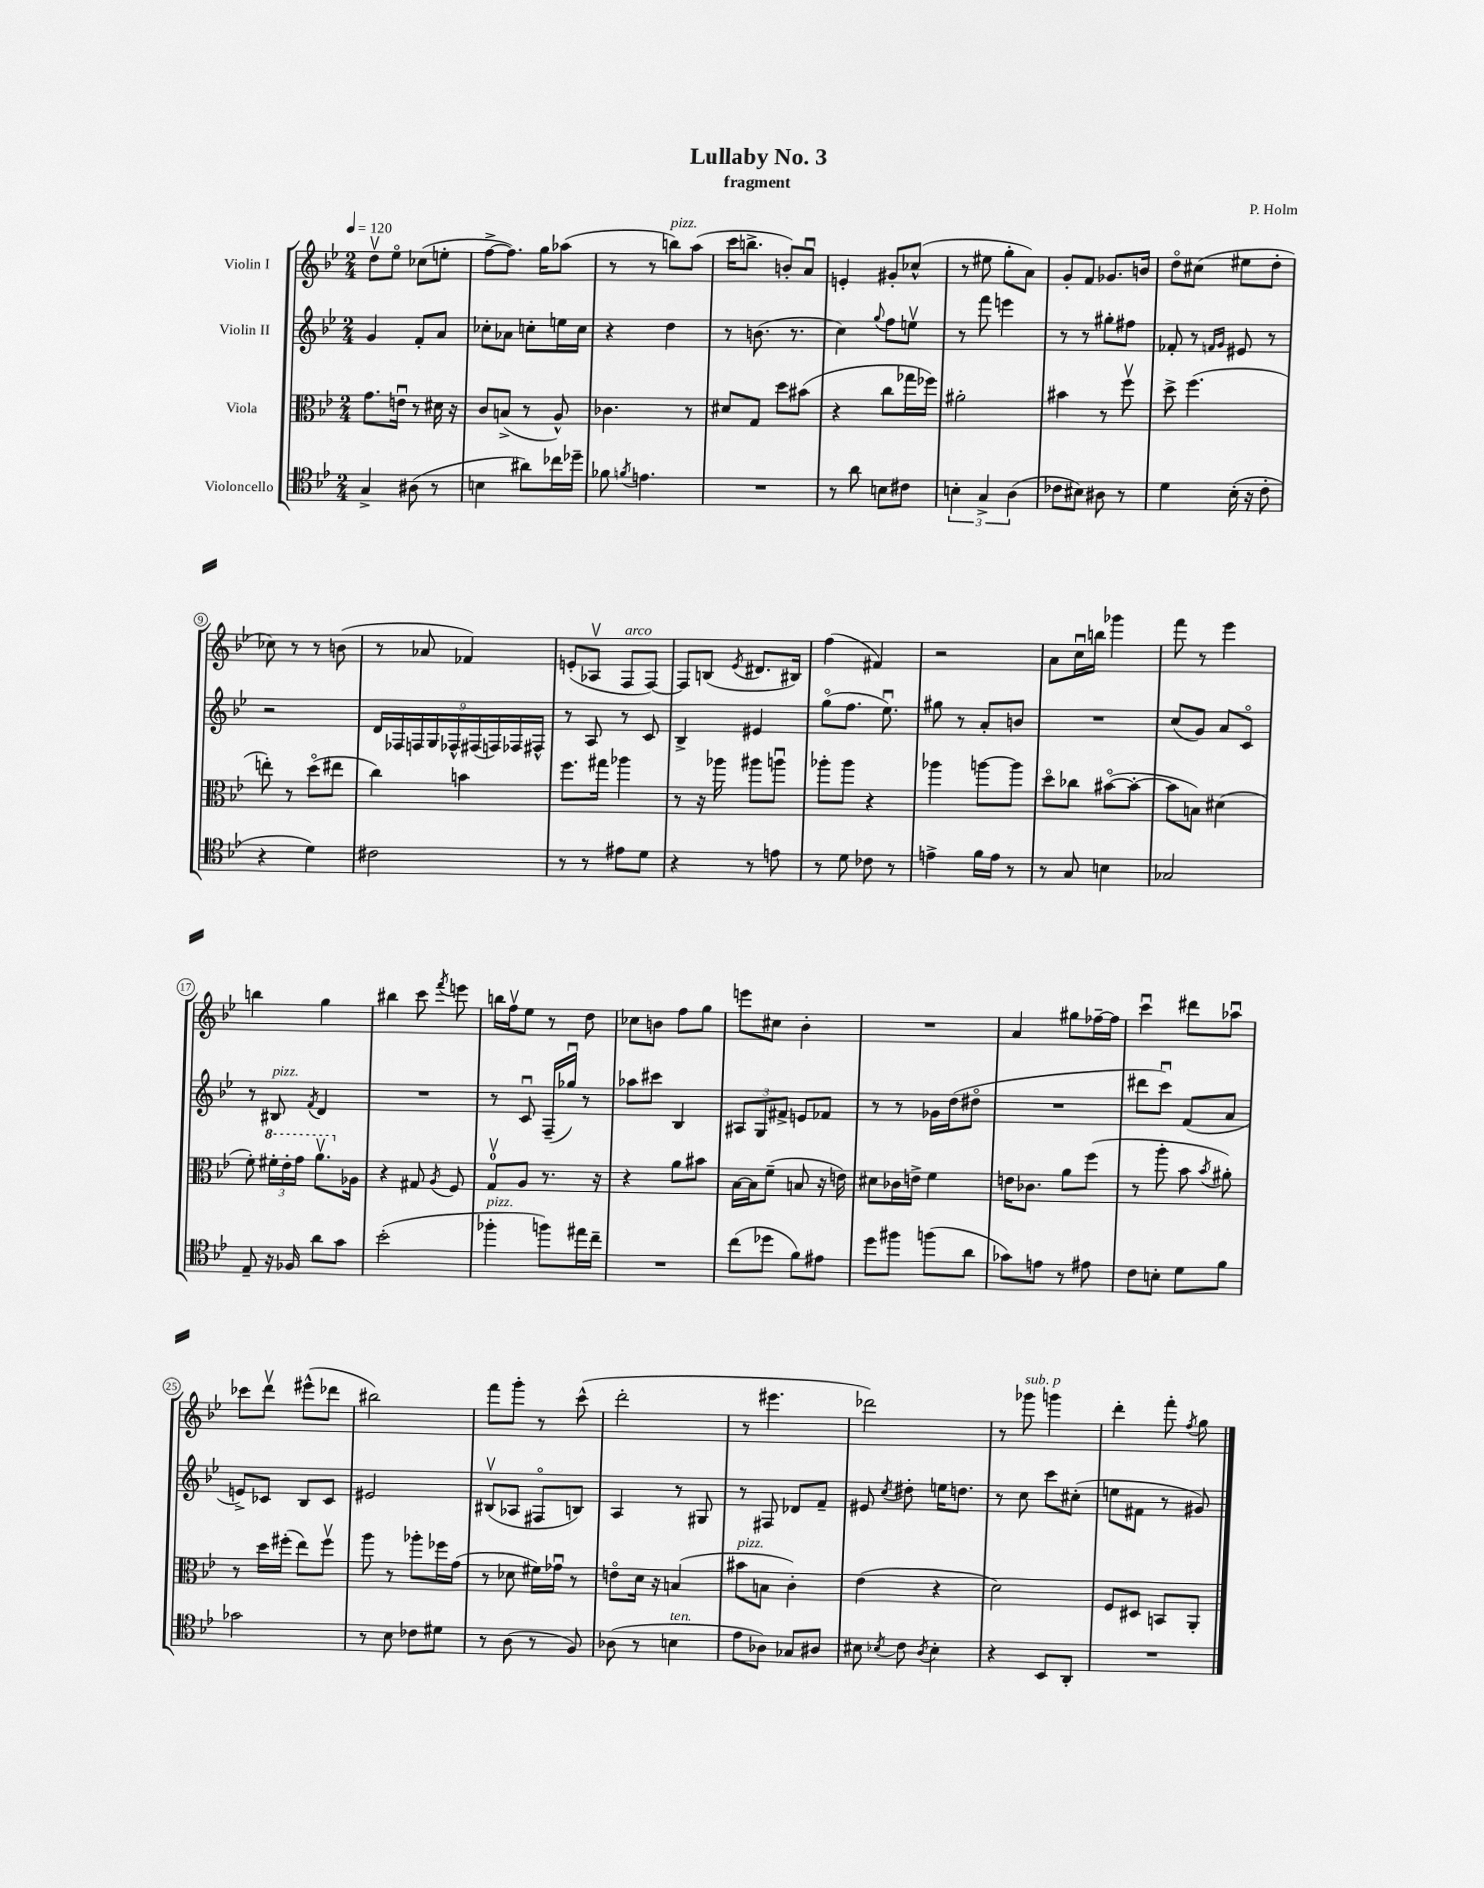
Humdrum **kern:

**kern	**kern	**kern	**kern
*staff4	*staff3	*staff2	*staff1
*clefC4	*clefC3	*clefG2	*clefG2
*k[b-e-]	*k[b-e-]	*k[b-e-]	*k[b-e-]
*M2/4	*M2/4	*M2/4	*M2/4
*MM120	*MM120	*MM120	*MM120
4G^	8.g	4g	8ddv
.	.	.	8ee-o
.	16eu	.	.
(8A#	8r	8f'	(8cc-
8r	16d#	8a	8ee'
.	16r	.	.
=	=	=	=
4B	8c	8cc-'	[8ff^
.	(8B^	8a-	8.ff])
8a#)	8r	8cc'	.
.	.	.	16gg
16cc-	8A^^)	16ee	(8aa-
16dd-~	.	16cc	.
=	=	=	=
8f-	4.c-	4r	8r
8qf	.	.	.
4.e	.	.	8r
.	.	4dd	8bb)
.	8r	.	(8aa
=	=	=	=
2r	8d#	8r	16ccc
.	.	.	8.bb^
.	8G	(8.b	.
.	8dd	.	8b')
.	.	8.r	.
.	(8b#	.	8au
=	=	=	=
8r	4r	4cc)	4e'
8a	.	.	.
.	.	8qqgg	.
8B	8cc	8ff	8g#'
8c#	16gg-	8eev	(8cc-^^
.	16ff-)	.	.
=	=	=	=
6B'	2a#'	8r	8r
.	.	8fff	8ee#
6G^	.	.	.
.	.	4eee	8gg'
(6A	.	.	.
.	.	.	8a)
=	=	=	=
8c-	4b#	8r	8g'
8B#)	.	8r	8f
8A#	8r	8gg#'	8.g-
8r	8ffv	8ff#	.
.	.	.	16b
=	=	=	=
4d	8dd^	8f-'	8ddo
.	(4.ff	8r	(8cc#
.	.	16qqf	.
.	.	16qqg	.
(16B-'	.	8e#	8ee#
16r	.	.	.
8c'	.	8r	8dd'
=	=	=	=
4r	8ee')	2r	8cc-)
.	8r	.	8r
4d)	(8ddo	.	8r
.	8ee#	.	(8b
=	=	=	=
2c#	4cc)	18d	8r
.	.	18F-	.
.	.	18F	.
.	.	.	8a-
.	.	18G	.
.	.	18F-^^	.
.	4b	.	4f-)
.	.	(18F#	.
.	.	18F)	.
.	.	18F-	.
.	.	18F#^^	.
=	=	=	=
8r	8.ff	8r	(8e'
8r	.	8A	8A-v
.	16gg#	.	.
8e#	4aa-	8r	8F
8d	.	8c	[8F)
=	=	=	=
4r	8r	4B-^	8F]
.	16r	.	(8B
.	16aa-	.	.
.	.	.	8qe-
8r	8aa#	4e#	8.d#
8e	8aau	.	.
.	.	.	16B#)
=	=	=	=
8r	8aa-'	(8ggo	(4ff
8d	8aa-	8.ff	.
8c-	4r	.	4f#)
.	.	8.ee-u)	.
8r	.	.	.
=	=	=	=
4e^	4aa-	8gg#	2r
.	.	8r	.
16f	[8aa	8a'	.
16e	.	.	.
8r	8aa]	8b	.
=	=	=	=
8r	8ddo	2r	8a
8G	8cc-	.	16ccu
.	.	.	16bb
4B	([8b#o	.	4ggg-
.	8b#'_	.	.
=	=	=	=
2G-	8b#]	(8cc	8fff
.	8B)	8g)	8r
.	(4d#	8a	4eee-
.	.	8co	.
=	=	=	=
8E-~	8f')	8r	4bb
16r	24ff#'	8B#	.
.	24ee-'	.	.
16F-	.	.	.
.	24gg	.	.
.	.	8qf	.
8a	8.aav	4d	4gg
8g	.	.	.
.	16A-	.	.
=	=	=	=
(2b-'	4r	2r	4bb#
.	8G#	.	8ccc
.	8qA	.	8qfff
.	8F	.	8eee
=	=	=	=
4ff-'	8Gv	8r	16bb
.	.	.	16ffv
.	8A	8cu	8ee-
8ff)	8.r	(16F~	8r
.	.	16gg-u)	.
16ee#	.	8r	8dd
16cc~	16r	.	.
=	=	=	=
2r	4r	8aa-	8cc-
.	.	8ccc#	8b
.	8a	4B-	8ff
.	8b#	.	8gg
=	=	=	=
(8cc	[16B-	12A#	8eee
.	16B-]	.	.
.	.	12G	.
8dd-	(8f~	.	8cc#
.	.	12f#^	.
8f)	8B	8e	4b-'
8e#	16r	8f-	.
.	16e)	.	.
=	=	=	=
8dd	8d#	8r	2r
8ff#	16c-	8r	.
.	16e^	.	.
(8ff	4f	16g-	.
.	.	(16dd	.
8a	.	8dd#o	.
=	=	=	=
8g-)	16e	2r	4a
.	8.c-	.	.
8e	.	.	.
8r	8a	.	8gg#
8e#	(8ff	.	[16ff-~
.	.	.	16ff-]
=	=	=	=
8c	8r	8ddd#	4cccu
8B'	8aa'	8cccu)	.
8d	8b-	(8f	8ddd#
.	8qb-	.	.
8f	8a#')	8a	8aa-u
=	=	=	=
2g-	8r	8e^)	8ccc-
.	16dd	8c-	8dddv
.	(16ff#'	.	.
.	8ee-)	8B-	(8eee#^^
.	8ff#v	8c-	8ddd-
=	=	=	=
8r	8aa	2e#	2bb#)
8B-	8r	.	.
8c-	8aa-'	.	.
8d#	16ff-	.	.
.	(16g	.	.
=	=	=	=
8r	8r	(8B#v	8fff
(8A	8d-	8A-	8ggg'
8r	16f#)	8F#o	8r
.	16g-u	.	.
8F)	8r	8B)	(8ccc^^
=	=	=	=
(8A-	8eo	4A	2ddd'
8r	16d	.	.
.	16r	.	.
4B	(4B	8r	.
.	.	8G#	.
=	=	=	=
8e-	8b#	8r	8r
8A-)	8B	8F#	4.eee#
8G-	4c')	8d-	.
8A#	.	8f~	.
=	=	=	=
8B#	(4e-	8e#	2ddd-)
8qB-	.	8qcc	.
8c	.	8dd#'	.
8qA	.	.	.
4B-'	4r	16ee	.
.	.	8.dd	.
=	=	=	=
4r	2d)	8r	8r
.	.	8cc	8ggg-
8BB-	.	8ccc	4ggg
8AA'	.	(8cc#'	.
=	=	=	=
2r	8F	8ee	4ddd'
.	8D#	8f#	.
.	8BB	8r	8fff'
.	.	.	8qff
.	8AA'	8g#)	8gg
==	==	==	==
*-	*-	*-	*-
